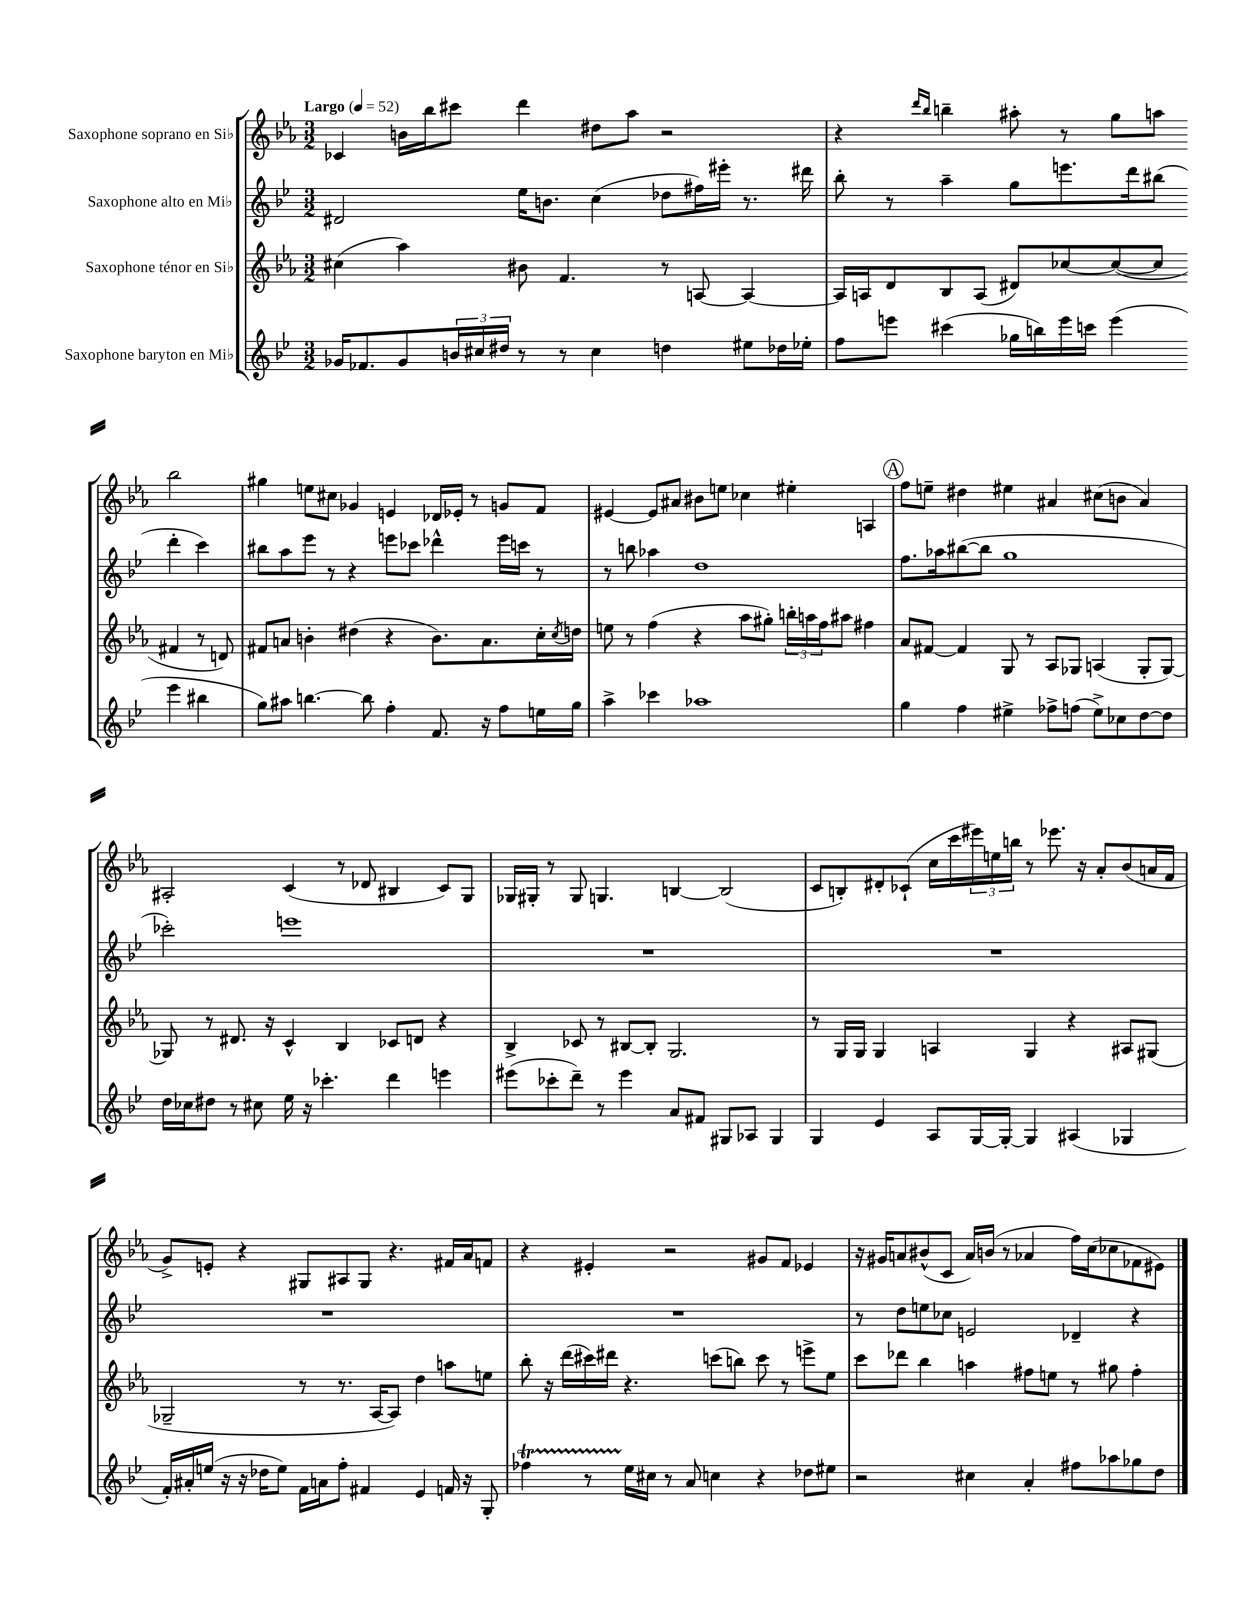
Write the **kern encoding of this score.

**kern	**kern	**kern	**kern
*staff4	*staff3	*staff2	*staff1
*clefG2	*clefG2	*clefG2	*clefG2
*k[b-e-]	*k[b-e-a-]	*k[b-e-]	*k[b-e-a-]
*M3/2	*M3/2	*M3/2	*M3/2
*MM52	*MM52	*MM52	*MM52
16g-	(4cc#	2d#	4c-
8.f-	.	.	.
8g-	4aa-)	.	16b
.	.	.	16bb-
24b	.	.	8ccc#
24cc#	.	.	.
24dd#	.	.	.
8r	8b#	16ee-	4ddd
.	.	8.b	.
8r	4.f	.	.
4cc#	.	(4cc	8dd#
.	.	.	8aa-
4dd	8r	8dd-	2r
.	[8A	16ff#)	.
.	.	16eee#'	.
8ee#	4A_	8.r	.
16dd-	.	.	.
16ee-'	.	16ddd#	.
=	=	=	=
8ff	16A]	8bb-'	4r
.	16A	.	.
8eee	8d	8r	.
.	.	.	16qqddd
.	.	.	16qqbb-
(4ccc#	8B-	4aa~	4bb~
.	(8A	.	.
16gg-	8d#)	8gg	8aa#'
16bb)	.	.	.
16eee	[8cc-	8.eee	8r
16ccc	.	.	.
(4eee	(8cc-_	.	8gg
.	.	16ddd	.
.	8cc-]	(8bb#	8aa
4eee	4f#	4ddd'	2bb
4bb#	8r	4ccc)	.
.	8d)	.	.
=	=	=	=
8gg)	8f#	8bb#	4gg#
8aa#	8a	8aa	.
[4.bb	4b'	8eee-	8ee
.	.	8r	8cc#
.	(4dd#	4r	4g-
8bb]	.	.	.
4ff'	4r	8eee	4e
.	.	8ccc-	.
8.f	8.b)	4ddd-^^	16d-
.	.	.	16e-'
.	.	.	8r
16r	8.a	.	.
8ff	.	16eee	8g
.	.	16ccc	.
16ee	16cc'	8r	8f
.	8qcc	.	.
16gg	16dd	.	.
=	=	=	=
4aa^	8ee	8r	[4e#
.	8r	8bb	.
4ccc-	(4ff	4aa-	8e#]
.	.	.	8a#
1aa-	4r	1dd	8b#
.	.	.	8ee
.	8aa-	.	4cc-
.	8gg#')	.	.
.	24bb'	.	4ee#'
.	24aa	.	.
.	24ff	.	.
.	8aa#	.	.
.	4ff#	.	4A
=	=	=	=
4gg	8a-	8.ff	8ff
.	[8f#	.	8ee~
.	.	16aa-	.
4ff	4f#]	([8bb#	4dd#
.	.	8bb#]	.
4ee#^	8G	1gg	4ee#
.	8r	.	.
8ff-^	8A-	.	4a#
(8ff	8G-	.	.
8ee#^)	(4A	.	(8cc#
8cc-	.	.	8b
[8dd	8G-'	.	4a#)
8dd]	[8G-)	.	.
=	=	=	=
16dd	8G-]	2ccc-')	2A#'
16cc-	.	.	.
8dd#	8r	.	.
8r	8.d#	.	.
8cc#	.	.	.
.	16r	.	.
16ee-	4c^^	1eee	(4c
16r	.	.	.
4.ccc-'	.	.	.
.	4B-	.	8r
.	.	.	8d-
4ddd	8c-	.	4B#
.	8d	.	.
4eee	4r	.	8c)
.	.	.	8G
=	=	=	=
(8eee#	4B-^	1.r	16G-
.	.	.	16G#'
8ccc-'	.	.	8r
8ddd~)	8c-	.	8G#
8r	8r	.	4.G
4eee#	[8B#	.	.
.	8B#']	.	.
8a	2.G	.	[4B
8f#	.	.	.
8G#	.	.	(2B]
8A-	.	.	.
4G#	.	.	.
=	=	=	=
4G	8r	1.r	8c
.	16G	.	8B')
.	16G	.	.
4e-	4G	.	8d#'
.	.	.	(8c-`
8A	4A	.	16cc
.	.	.	16ccc
[16G	.	.	24eee#)
.	.	.	24ee
16G'_	.	.	.
.	.	.	24bb
4G]	4G	.	8r
.	.	.	8.eee-
(4A#	4r	.	.
.	.	.	16r
.	.	.	8a-'
4G-	8A#	.	(8b-
.	(8G#	.	16a
.	.	.	16f
=	=	=	=
16f')	2G-~	1.r	8g^)
16a#'	.	.	.
(16ee	.	.	8e'
16r	.	.	.
16r	.	.	4r
16dd-	.	.	.
8ee)	.	.	.
16f	8r	.	8G#
16a	.	.	.
8ff'	8.r	.	8A#
4f#	.	.	8G#
.	[16A-	.	.
.	8A-])	.	4.r
4e-	4dd	.	.
16f	8aa	.	16f#
16r	.	.	16a-
8G'	8ee	.	8f
=	=	=	=
4ff-	8bb-'	1.r	4r
.	16r	.	.
.	(16ddd	.	.
8r	16ccc#)	.	4e#'
.	16ddd#	.	.
16ee-	4.r	.	.
16cc#	.	.	.
8r	.	.	2r
8a	.	.	.
4cc	(8ccc	.	.
.	8bb)	.	.
4r	8ccc	.	8g#
.	8r	.	8f
8dd-	8eee^	.	4e-
8ee#	8ee-	.	.
=	=	=	=
2r	8ccc	8r	16r
.	.	.	16g#
.	8ddd-	8dd	8a
.	4bb-	8ee	(8b#^^
.	.	8cc-	8c
4cc#	4aa	2e	16a)
.	.	.	(16b
.	.	.	8r
4a'	8ff#	.	4a-
.	8ee	.	.
8ff#	8r	4d-~	16ff)
.	.	.	(16cc
8aa-	8gg#	.	8cc-
8gg-	4ff#'	4r	8f-
8dd	.	.	8e#)
==	==	==	==
*-	*-	*-	*-
